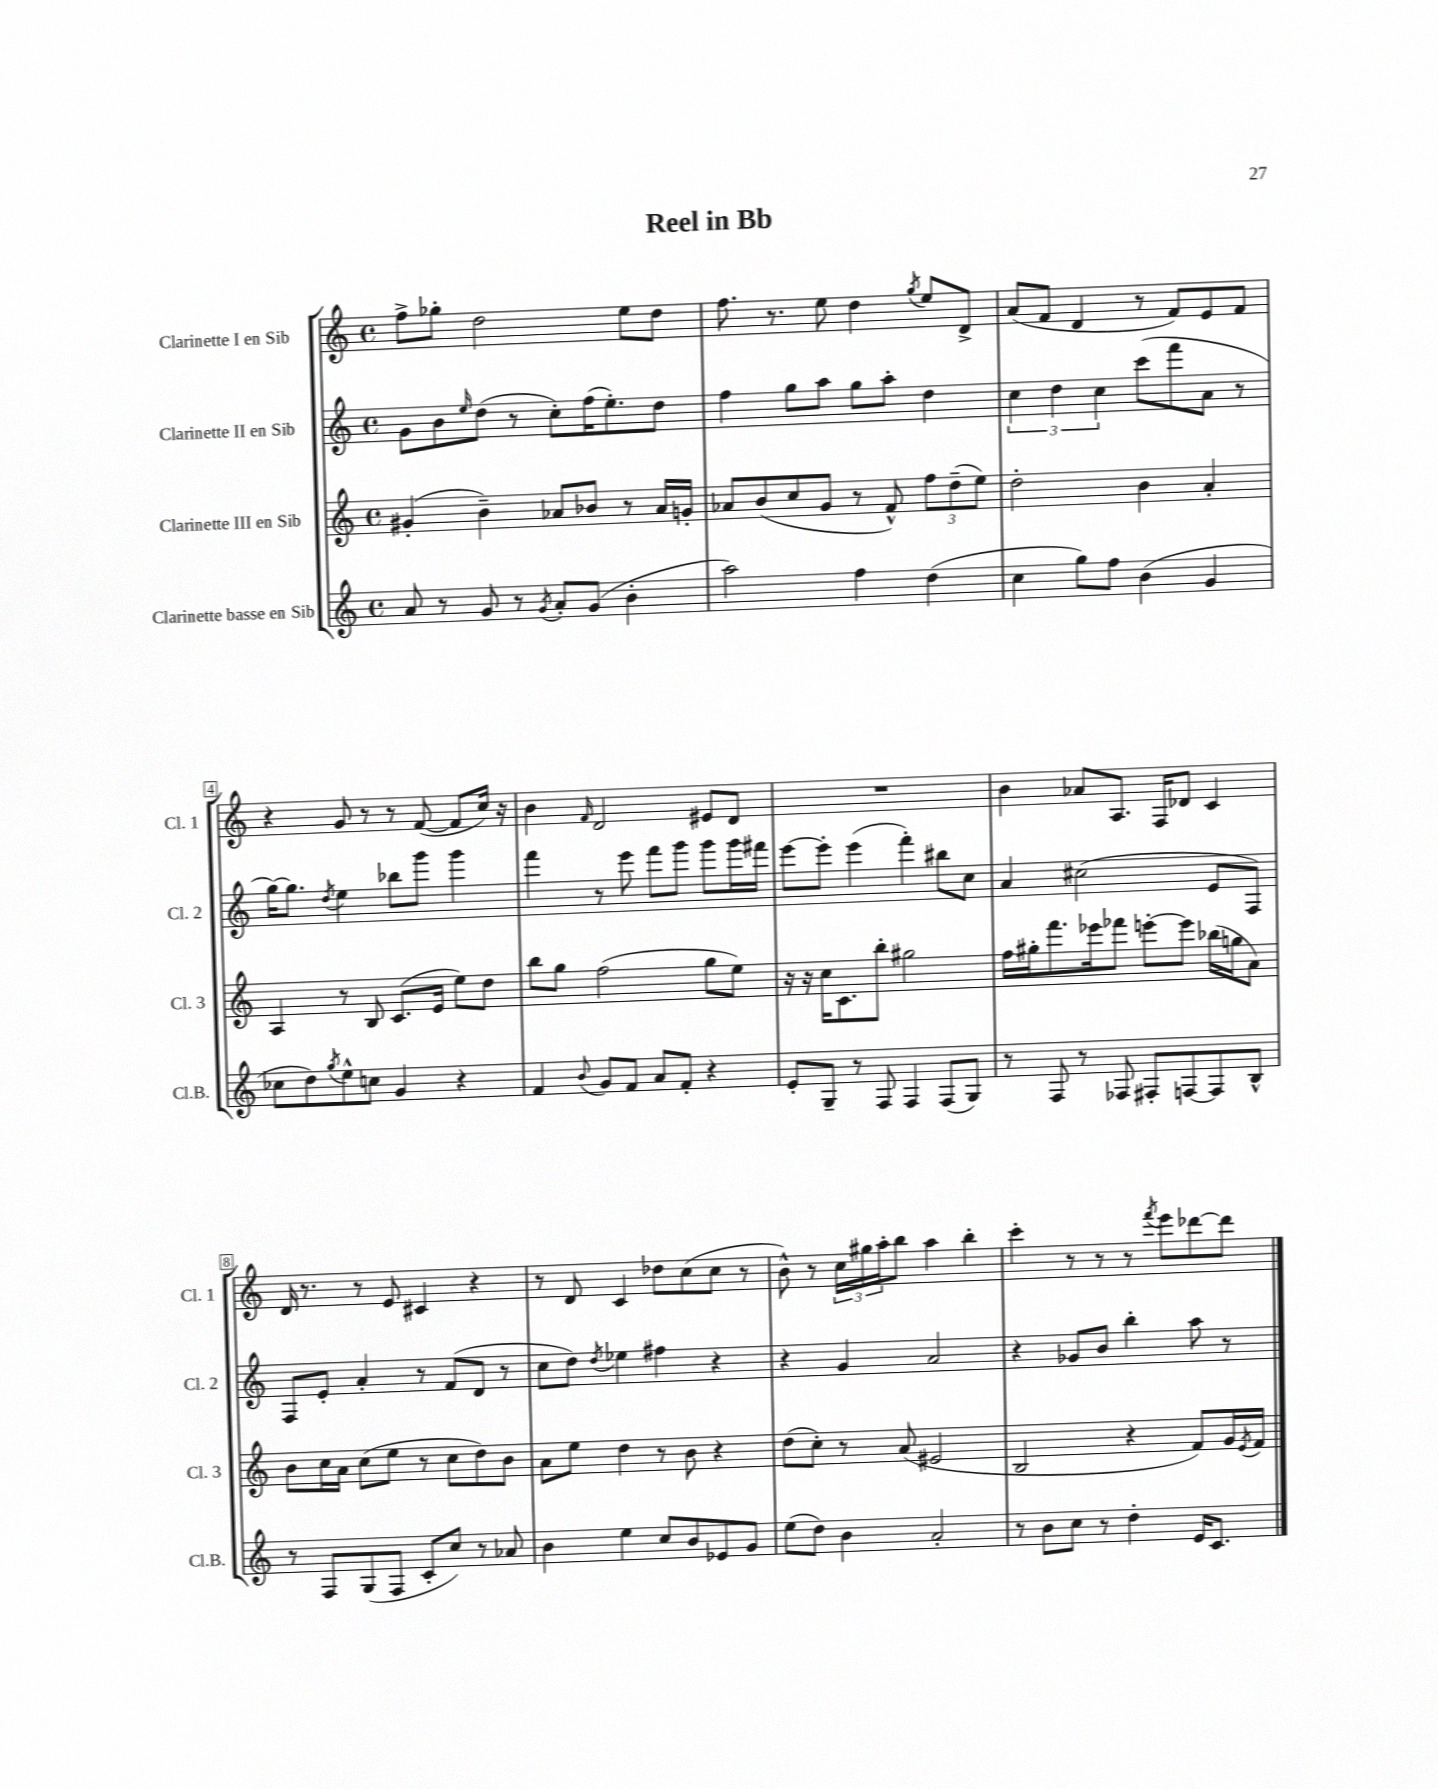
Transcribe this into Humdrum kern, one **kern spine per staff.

**kern	**kern	**kern	**kern
*part4	*part3	*part2	*part1
*staff4	*staff3	*staff2	*staff1
*I"Clarinette basse en Sib	*I"Clarinette III en Sib	*I"Clarinette II en Sib	*I"Clarinette I en Sib
*I'Cl.B.	*I'Cl. 3	*I'Cl. 2	*I'Cl. 1
*clefG2	*clefG2	*clefG2	*clefG2
*k[]	*k[]	*k[]	*k[]
*M4/4	*M4/4	*M4/4	*M4/4
*met(c)	*met(c)	*met(c)	*met(c)
=1	=1	=1	=1
8a/	(4g#X'/	8g\L	8ff^\L
8r	.	8b\	8gg-X'\J
.	.	16qqee/	.
8g/	4b~\)	(8dd\J	2dd\
8r	.	8r	.
8qg/	.	.	.
8a'/L	8a-X/L	8cc'\L)	.
(8g/J	8b-X/J	(16ff\K	.
.	.	8.ee'\)	.
4b'\	8r	.	8ee\L
.	16a-/LL	8dd\J	8dd\J
.	16gn'/JJ	.	.
=2	=2	=2	=2
2aa\)	8a-X/L	4ff\	8.ff\
.	(8b/	.	.
.	.	.	8.r
.	8cc/	8gg\L	.
.	8g/J	8aa\J	8ee\
4ff\	8r	8gg\L	4dd\
.	8f^^/)	8aa'\J	.
.	.	.	8qgg/
(4dd\	12ff\L	4dd\	8ee/L
.	(12dd~\	.	.
.	.	.	8d^/J
.	12ee\J)	.	.
=3	=3	=3	=3
4cc\	2dd'\	6cc\	(8a/L
.	.	.	8f/J
.	.	6dd\	.
8gg\L)	.	.	4d/
.	.	6cc\	.
8ff\J	.	.	.
(4b\	4b\	(8ccc\L	8r
.	.	8fff\	8f/L)
4g/	4a'/	8a\J	8e/
.	.	8r	8f/J
!!LO:LB:g=z
=4	=4	=4	=4
8cc-X\L	4A/	[16gg\KL)	4r
.	.	8.gg\J]	.
8dd\)	.	.	.
8qgg/	.	8qdd/	.
8ee^^\	8r	4ee\	8g/
8ccn\J	8B/	.	8r
4g/	(8.c/L	8bb-X\L	8r
.	.	8ggg\J	([8f/
.	16e/Jk	.	.
4r	8ee\L)	4ggg\	8f/L]
.	8dd\J	.	16cc/Jk)
.	.	.	16r
=5	=5	=5	=5
4f/	8bb\L	4fff\	4b\
.	8gg\J	.	.
8qqb/	.	.	16qqf/
8g/L	(2ff\	8r	2d/
8f/J	.	8eee\	.
8a/L	.	8fff\L	.
8f'/J	.	8ggg\J	.
4r	8gg\L	8ggg\L	8e#X/L
.	8ee\J)	16ggg\L	8d/J
.	.	16fff#X\JJ	.
=6	=6	=6	=6
8e'/L	16r	[8eee\L	1r
.	16r	.	.
8G~/J	16cc\KL	8eee'\J]	.
.	8.c\	.	.
8r	.	(4eee\	.
8F/	8bb'\J	.	.
4F/	2gg#X\	4fff'\)	.
(8F/L	.	8bb#X\L	.
8G/J)	.	8cc\J	.
=7	=7	=7	=7
8r	16ff\LL	4a/	4b\
.	16gg#X'\J	.	.
8F/	8.fff\	.	.
8r	.	(2cc#X\	8a-X/L
.	16eee-X\k	.	.
8F-X/	8fff-X\J	.	8.A/J
8F#X'/L	[8eeen'\L	.	.
.	.	.	16F/KL
[8Fn/	8eee\J]	.	8d-X/J
8F/]	(16bb-X\LL	8e/L	4c/
.	16ggn\J	.	.
8B^^/J	8a\J)	8F/J)	.
!!LO:LB:g=z
=8	=8	=8	=8
8r	8b\L	8F/L	16d/
.	.	.	8.r
8F/L	16cc\L	8e'/J	.
.	16a\JJ	.	.
(8G/	(8cc\L	4a'/	8r
8F/J	8ee\J	.	8e/
8c'/L	8r	8r	4c#X/
8cc/J)	8cc\L	(8f/L	.
8r	8dd\)	8d/J	4r
8a-X/	8b\J	8r	.
=9	=9	=9	=9
4b\	8a\L	8cc\L	8r
.	8ee\J	8dd\J)	8d/
.	.	8qdd/	.
4ee\	4dd\	4ee-X\	4c/
8cc/L	8r	4ff#X\	8dd-X\L
8b/	8b\	.	(8cc\
8e-X/	4r	4r	8cc\J
8g/J	.	.	8r
=10	=10	=10	=10
(8ee\L	(8dd\L	4r	8b^^\)
8dd\J)	8cc'\J)	.	8r
4b\	8r	4g/	24cc\LL
.	.	.	24gg#X\
.	.	.	24aa'\J
.	(8a/	.	8bb\J
2a'/	2e#X/	2a/	4aa\
.	.	.	4bb'\
=11	=11	=11	=11
8r	2B/	4r	4ccc'\
8b\L	.	.	.
8cc\J	.	8g-X/L	8r
8r	.	8b/J	8r
4dd'\	4r	4bb'\	8r
.	.	.	8qfff/
.	.	.	8eee\L
16e/KL	8f/L)	8aa\	[8ddd-X\
8.c/J	.	.	.
.	16g/L	8r	8ddd-\J]
.	8qe/	.	.
.	16f/JJ	.	.
==	==	==	==
*-	*-	*-	*-
